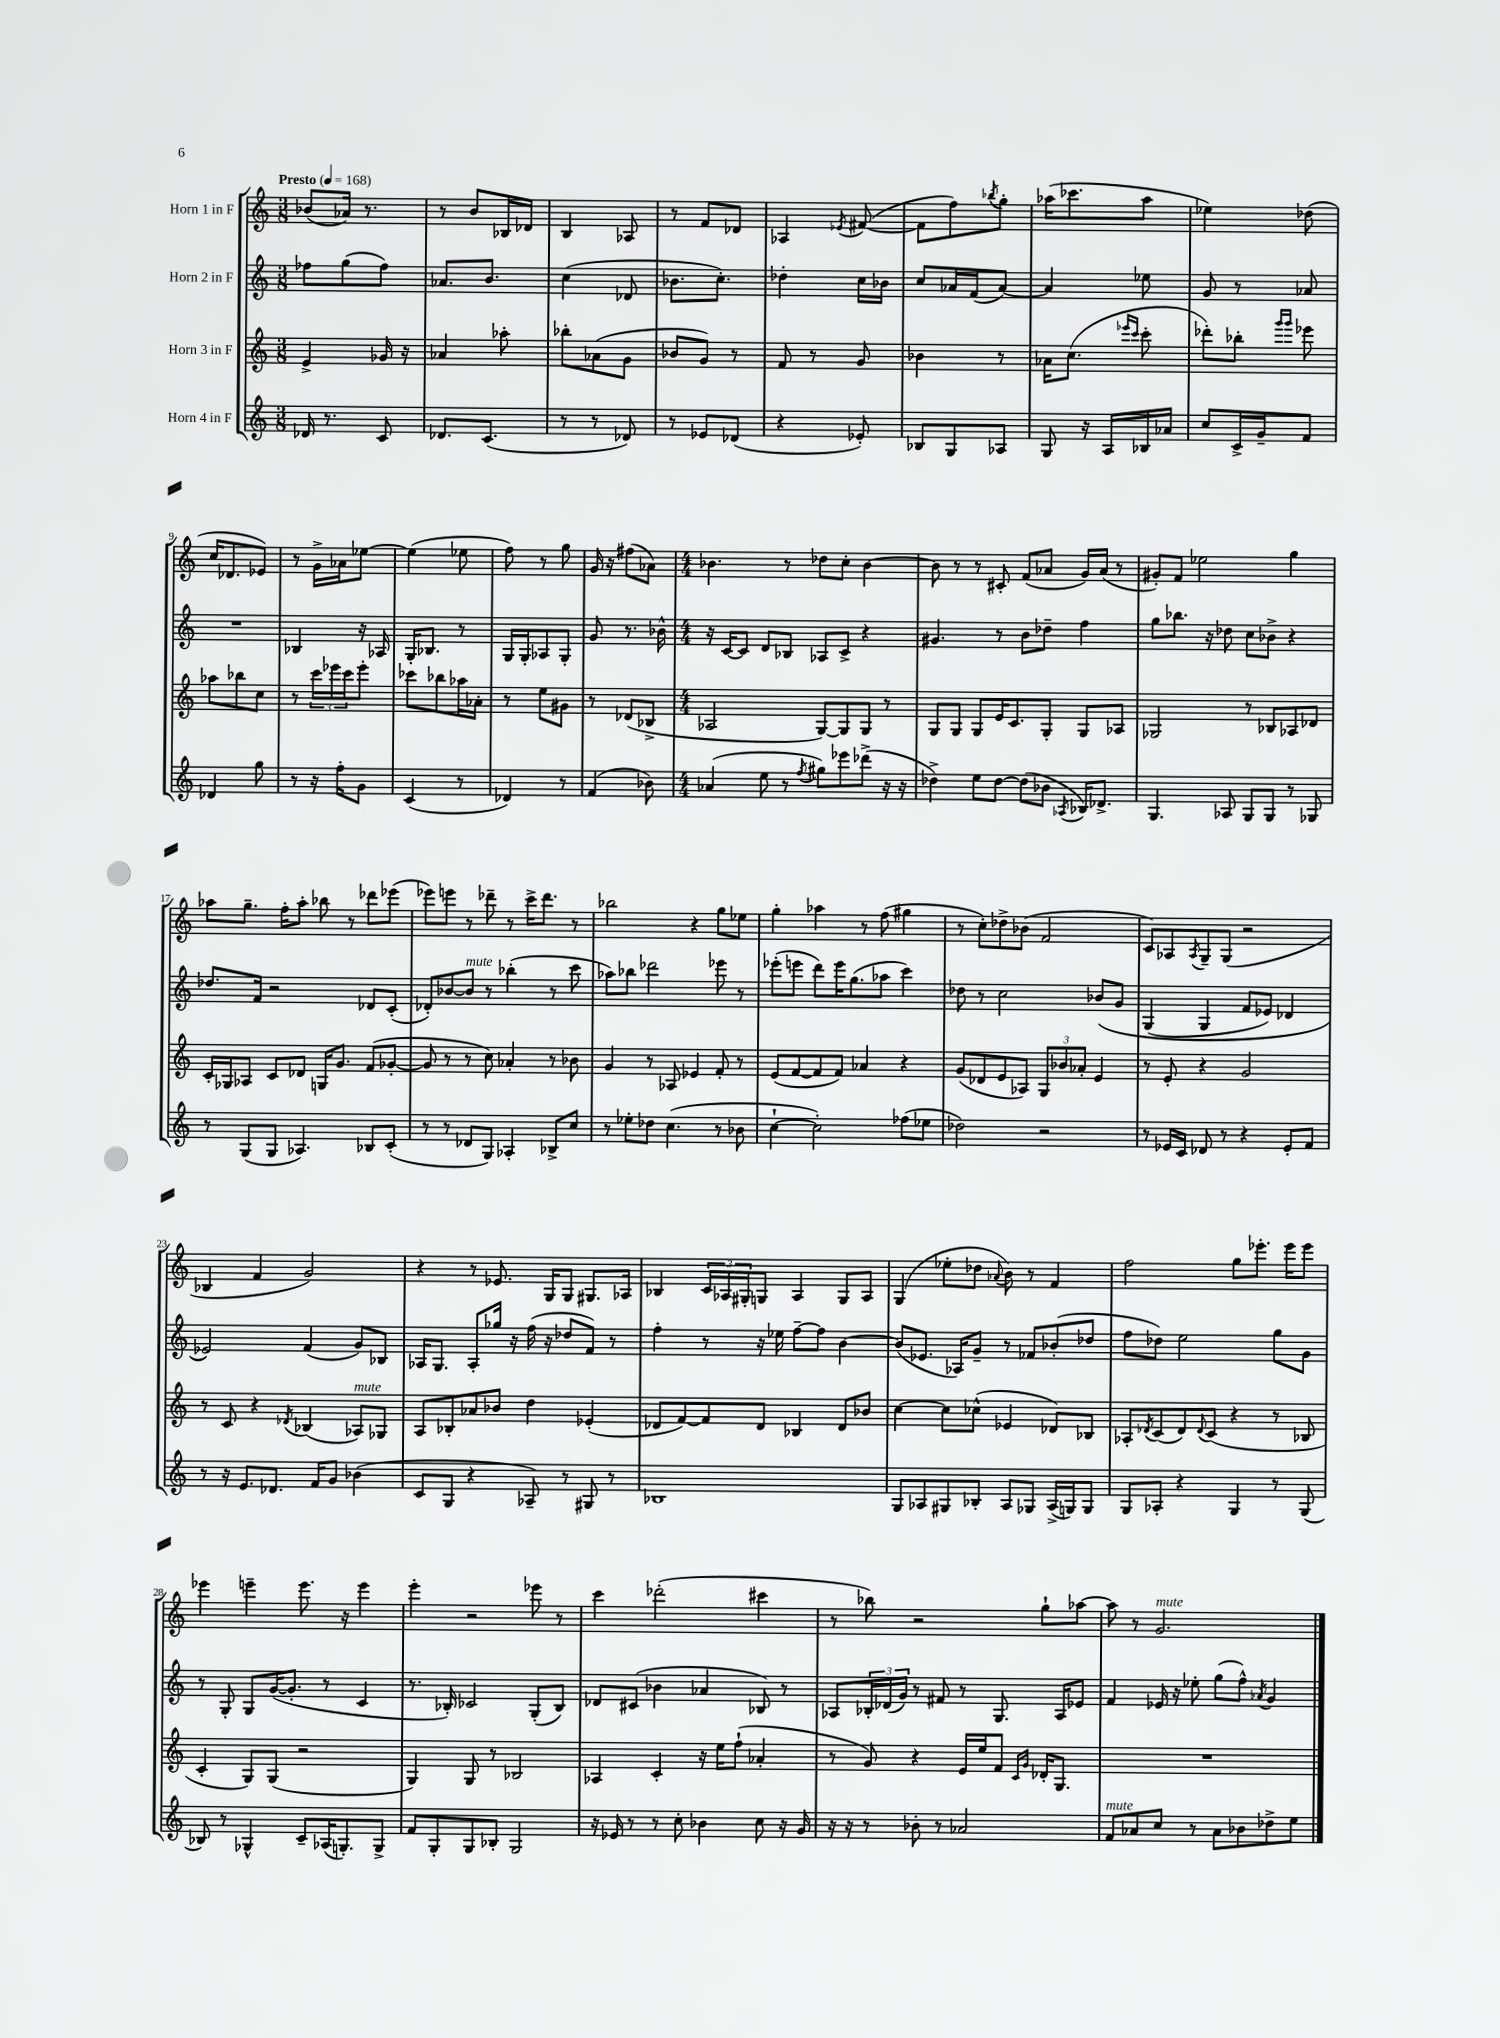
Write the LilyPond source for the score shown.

<<
\new StaffGroup <<
\new Staff = "s0" \with { instrumentName = "Horn 1 in F" } {
    \clef treble \key c \major \numericTimeSignature \time 3/8 \tempo "Presto" 4 = 168
    bes'8( aes'16) r8. |
    r8 b'8 bes16 des'16 |
    b4 aes8 |
    r8 f'8 des'8 |
    aes4 \acciaccatura { ees'8 } fis'8~( |
    fis'8 f''8) \acciaccatura { bes''8 } g''8-. |
    aes''16( ces'''8. aes''8 |
    ees''4) des''8( |
    c''16 des'8. ees'8) |
    r8 g'16-> aes'16 ees''8~ |
    ees''4( ees''8 |
    f''8) r8 g''8 |
    g'16 r16 fis''8( aes'8) |
    \numericTimeSignature \time 4/4 bes'4. r8 des''8 c''8-. bes'4~ |
    bes'8 r8 r8 cis'8-. f'8( aes'8 g'16) aes'16( r8 |
    gis'8-.) f'8 ees''2 g''4 |
    aes''8 g''8.-- f''16-. aes''8-. bes''8 r8 des'''8 ees'''8( |
    ees'''8) e'''8 r8 des'''8-- r8 c'''16-> des'''8. r8 |
    bes''2 r4 g''8 ees''8 |
    g''4-. aes''4 r8 f''8( gis''4 |
    r8 c''8-.) des''8-> bes'8( f'2 |
    c'8) aes8 \acciaccatura { aes8 } g8-- g8( r2 |
    bes4 f'4 g'2) |
    r4 r8 ees'8. g16 g8 gis8. aes16 |
    bes4 \tuplet 3/2 { c'16 aes16 gis16-. } g8 aes4 g8 aes8 |
    g4( ees''8-. des''8 \appoggiatura { aes'8 } b'8) r8 f'4 |
    f''2 g''8 ees'''8.-. ees'''16 ees'''8 |
    ees'''4 e'''4-- e'''8. r16 e'''4 |
    e'''4-. r2 ees'''8 r8 |
    c'''4 des'''2-.( cis'''4 |
    r8 bes''8) r2 g''8-! aes''8~ |
    aes''8 r8 g'2.^\markup { \italic "mute" } \bar "|." |
}
\new Staff = "s1" \with { instrumentName = "Horn 2 in F" } {
    \clef treble \key c \major \numericTimeSignature \time 3/8
    fes''8 g''8( fes''8) |
    aes'8. b'8. |
    c''4( des'8 |
    bes'8. c''8.-.) |
    des''4-. c''16 bes'16 |
    c''8 aes'16 f'16( aes'8~) |
    aes'4 ees''8 |
    g'8 r8 aes'8 |
    R4. |
    bes4 r16 aes16 |
    g16-. bes8. r8 |
    g16 g16-. aes8 g8-. |
    g'8 r8. bes'16-^ |
    \numericTimeSignature \time 4/4 r16 c'16~ c'8 d'8 bes8 aes8 c'8-> r4 |
    gis'4. r8 b'8 des''8-- f''4 |
    g''8 bes''8. r16 des''8 c''8 bes'8-> r4 |
    des''8. f'16 r2 des'8 c'8-.( |
    des'8-.) bes'8~ bes'8^\markup { \italic "mute" } r8 bes''4-.( r8 c'''8 |
    aes''8) bes''8 des'''2 ees'''8 r8 |
    ees'''8-.( e'''8 d'''8) e'''16 g''8.( aes''8 c'''4) |
    des''8 r8 c''2 bes'8\( g'8 |
    g4( g4 f'8 ees'8) des'4 |
    ees'2\) f'4( g'8) bes8 |
    aes16 g8. aes8-. ges''16 r16 f''16( r16 des''8 f'8) r8 |
    f''4-. r8 r16 ees''16 f''8~-- f''8 b'4~ |
    b'8( ees'8. aes16) g'8-- r8 fes'8 bes'8-.( des''8 |
    f''8 des''8) e''2 g''8 g'8 |
    r8 g8-. g8 g'16~( g'8.-. r8 c'4 |
    r8. bes16-.) ces'2 g8-.( bes8) |
    des'8 cis'8( bes'4 aes'4 bes8) r8 |
    aes8 \tuplet 3/2 { bes16-. des'16( g'16) } r8 fis'8 r8 g8. aes16 ees'8 |
    f'4 ees'16 r16 ees''8-. g''8( f''8-^) \acciaccatura { aes'8 } g'4 \bar "|." |
}
\new Staff = "s2" \with { instrumentName = "Horn 3 in F" } {
    \clef treble \key c \major \numericTimeSignature \time 3/8
    e'4-> ges'16 r16 |
    aes'4 aes''8-. |
    bes''8-. aes'8( g'8 |
    bes'8 g'8) r8 |
    f'8 r8 g'8 |
    bes'4 r8 |
    aes'16 c''8.( \grace { ees'''16 c'''16 } c'''8-. |
    des'''8-.) bes''8-. \grace { g'''16 g'''16 } ees'''8 |
    aes''8 bes''8 c''8 |
    r8 \tuplet 3/2 { c'''16 ees'''16 c'''16 } ees'''8-. |
    ces'''8 bes''8 aes''16 aes'16-. |
    r8 e''8 gis'8 |
    r8 des'8( bes8-> |
    \numericTimeSignature \time 4/4 aes2 g8~) g8 g8 r8 |
    g8 g8 g8 e'16 c'8. g8-. g8 aes8 |
    ges2 r8 bes8 aes8 des'8 |
    c'16-. ges16 aes8 c'8 des'8 g16 g'8. f'8( ges'8~-. |
    ges'8 r8 r8 c''8) aes'4-. r8 bes'8 |
    g'4 r8 aes8 ees'4 f'8-. r8 |
    e'8( f'8~ f'8 f'8) aes'4 r4 |
    g'8( des'8 e'8 aes8) \tuplet 3/2 { g8 bes'8 aes'8-. } e'4 |
    r8 e'8-. r4 g'2 |
    r8 c'8 r4 \acciaccatura { des'8 } bes4( aes8^\markup { \italic "mute" }) ges8 |
    a8 bes8-. aes'8 bes'8 d''4 ees'4-.( |
    des'8 f'8~) f'8 des'8 bes4 des'8 bes'8 |
    c''4~ c''8 ces''8-^( ees'4 des'8) bes8 |
    aes8-. \acciaccatura { des'8 } c'8( des'8) \appoggiatura { des'8 } c'8( r4 r8 bes8 |
    c'4-. g8) g8( r2 |
    g4) g8 r8 bes2 |
    aes4 c'4-. r16 e''16 f''8-!( aes'4-. |
    r8 g'8) r4 e'16 e''16 f'8 \grace { c'16 g'16 } des'16-. g8. |
    R1 \bar "|." |
}
\new Staff = "s3" \with { instrumentName = "Horn 4 in F" } {
    \clef treble \key c \major \numericTimeSignature \time 3/8
    des'16 r8. c'8 |
    des'8. c'8.( |
    r8 r8 des'8) |
    r8 ees'8 des'8( |
    r4 ees'8-.) |
    bes8 g8 aes8 |
    g8 r16 a16 bes16 aes'16 |
    c''8 c'16-> g'16-- f'8 |
    des'4 g''8 |
    r8 r16 f''16-. g'8 |
    c'4( r8 |
    des'4) r8 |
    f'4( bes'8) |
    \numericTimeSignature \time 4/4 aes'4( e''8 r8 \acciaccatura { f''8 } gis''8) ees'''8 des'''8->( r16 r16 |
    des''4->) e''8 des''8~ des''8( bes'8 \acciaccatura { aes8 } bes16) des'8.-> |
    g4. aes8 g8 g8 r8 ges8 |
    r8 g8( g8 aes4.) bes8 c'8-.( |
    r8 r8 des'8 g8) aes4-. bes8-> c''8 |
    r8 ees''8-. des''8 c''4.( r8 bes'8 |
    c''4~-! c''2-.) fes''8( ees''8 |
    des''2) r2 |
    r8 ees'16 c'16 des'8 r8 r4 ees'8-. f'8 |
    r8 r16 e'8. des'8. f'16 g'8 bes'4( |
    c'8 g8 r4 aes8--) r8 gis8 r8 |
    bes1 |
    g8 aes8 gis8 bes8-. aes8 ges8 aes16->( g16) g8 |
    g8 aes8-. r4 g4 r8 g8( |
    bes8) r8 ges4-^ c'8-- aes16( g8.-.) g8-> |
    f'8 g8-. g8 bes8-. g2 |
    r16 ees'16 r8 r8 c''8-. bes'4 c''8 r16 g'16 |
    r16 r16 r8 bes'8-. r8 aes'2 |
    f'8^\markup { \italic "mute" } aes'8 c''8 r8 aes'8 bes'8 des''8-> e''8 \bar "|." |
}
>>
>>
